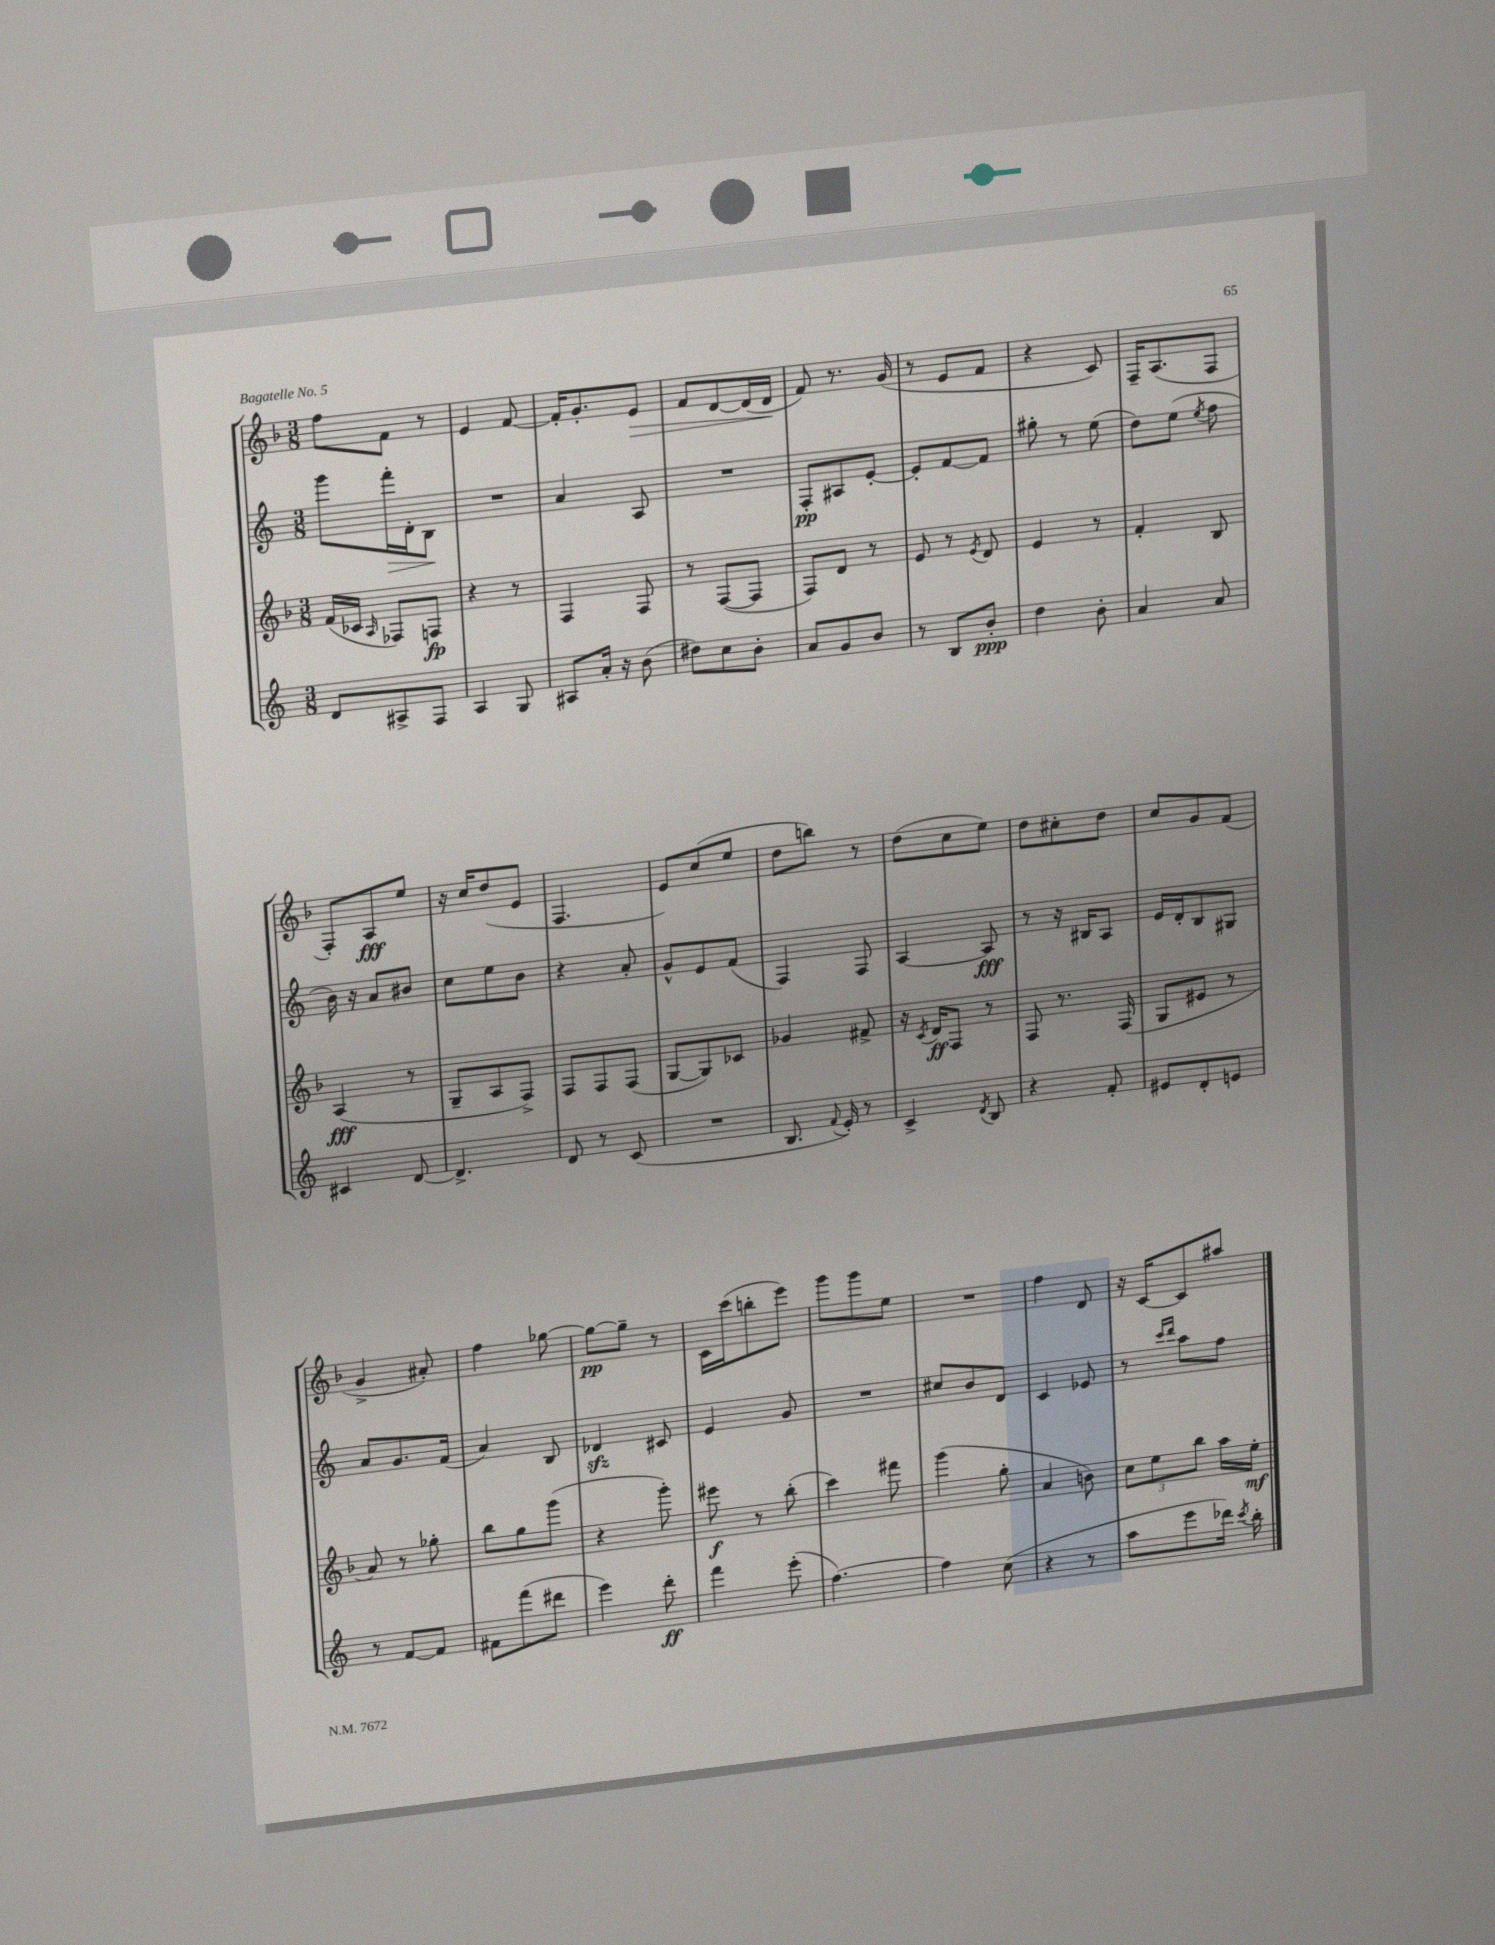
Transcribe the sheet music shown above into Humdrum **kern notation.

**kern	**dynam	**kern	**dynam	**kern	**dynam	**kern	**dynam
*part4	*part4	*part3	*part3	*part2	*part2	*part1	*part1
*staff4	*staff4	*staff3	*staff3	*staff2	*staff2	*staff1	*staff1
*clefG2	*	*clefG2	*	*clefG2	*	*clefG2	*
*k[]	*	*k[b-]	*	*k[]	*	*k[b-]	*
*M3/8	*	*M3/8	*	*M3/8	*	*M3/8	*
=4	=4	=4	=4	=4	=4	=4	=4
8d/L	.	(16f/LL	.	8ggg\L	.	8ff\L	.
.	.	16c-X/JJ	.	.	.	.	.
.	.	16qqA/	.	.	.	.	.
!	!	!	!	!	!LO:HP:b	!	!
8A#X^/	.	8F-X/L)	.	16fff'\L	>	8f\J	.
.	.	.	.	16d'\J	.	.	.
8F/J	.	8Fn/J	fp	8B\J	.	8r	.
.	.	.	.	.	]	.	.
=5	=5	=5	=5	=5	=5	=5	=5
4A/	.	4r	.	4.r	.	4e/	.
8G/	.	8r	.	.	.	[8f/	.
=6	=6	=6	=6	=6	=6	=6	=6
8A#X/L	.	4F/	.	4a/	.	16f'/KL]	.
.	.	.	.	.	.	8.g'/	.
16a'/Jk	.	.	.	.	.	.	.
16r	.	.	.	.	.	.	.
!	!	!	!	!	!	!	!LO:HP:b
(8b\	.	8F/	.	8A/	.	8e/J	>
=7	=7	=7	=7	=7	=7	=7	=7
8dd#X\L)	.	8r	.	4.r	.	8f/L	.
8cc\	.	([8F/L	.	.	.	[8d/	.
8b'\J	.	8F/J]	.	.	.	(16d/L]	.
.	.	.	.	.	.	16d/JJ	.
.	.	.	.	.	.	.	]
=8	=8	=8	=8	=8	=8	=8	=8
8a/L	.	8F/L)	.	8F'/L	pp	8f/)	.
8g/	.	8d/J	.	8A#X/	.	8.r	.
8b/J	.	8r	.	[8e'/J	.	.	.
.	.	.	.	.	.	(16g/	.
=9	=9	=9	=9	=9	=9	=9	=9
8r	.	8e/	.	8e'/L]	.	8r	.
8B/L	.	8r	.	[8f/	.	8e/L	.
.	.	8qe/	.	.	.	.	.
8b'/J	ppp	8d/	.	8f/J]	.	8f/J	.
=10	=10	=10	=10	=10	=10	=10	=10
4dd\	.	4e/	.	8gg#X'\	.	4r	.
.	.	.	.	8r	.	.	.
8b'\	.	8r	.	(8ee\	.	8c/)	.
=11	=11	=11	=11	=11	=11	=11	=11
4a/	.	4f'/	.	8dd\L)	.	16F~/KL	.
.	.	.	.	.	.	(8.A/	.
.	.	.	.	(8ee\J	.	.	.
.	.	.	.	8qee/	.	.	.
8a/	.	8B-/	.	8ff\	.	8F/J	.
!!LO:LB:g=z
=12	=12	=12	=12	=12	=12	=12	=12
4c#X/	.	(4A/	fff	16b\)	.	8F'/L)	.
.	.	.	.	16r	.	.	.
.	.	.	.	8a/L	.	8A/	fff
[8d/	.	8r	.	8b#X/J	.	8ee/J	.
=13	=13	=13	=13	=13	=13	=13	=13
4.d^/]	.	8G~/L	.	8cc\L	.	16r	.
.	.	.	.	.	.	16cc/KL	.
.	.	8A/	.	8ee\	.	(8dd/	.
.	.	8F^/J)	.	8b\J	.	8e/J	.
=14	=14	=14	=14	=14	=14	=14	=14
8d/	.	8F/L	.	4r	.	4.F/	.
8r	.	8F/	.	.	.	.	.
(8c/	.	(8F/J	.	8a'/	.	.	.
=15	=15	=15	=15	=15	=15	=15	=15
4.r	.	[8G/L	.	8g^^/L	.	8e/L)	.
.	.	8G/])	.	8e/	.	(8cc/	.
.	.	8c-X/J	.	(8f/J	.	8ee/J	.
=16	=16	=16	=16	=16	=16	=16	=16
8.B/	.	4g-X/	.	4F/)	.	8dd\L	.
.	.	.	.	.	.	8bbn\J)	.
8qqf/	.	.	.	.	.	.	.
16e'/)	.	.	.	.	.	.	.
8r	.	8f#X^/	.	8F/	.	8r	.
=17	=17	=17	=17	=17	=17	=17	=17
4c^/	.	16r	.	[4A/	.	(8dd\L	.
.	.	8qc/	.	.	.	.	.
.	.	16d/KL	ff	.	.	.	.
.	.	8F/J	.	.	.	8cc\	.
8qd/	.	.	.	.	.	.	.
8B/	.	8r	.	8A/]	fff	8ee\J)	.
=18	=18	=18	=18	=18	=18	=18	=18
4r	.	8F/	.	8r	.	8dd\L	.
.	.	8.r	.	16r	.	8cc#X'\	.
.	.	.	.	16B#X/KL	.	.	.
8f'/	.	.	.	8A/J	.	8dd\J	.
.	.	(16F/	.	.	.	.	.
=19	=19	=19	=19	=19	=19	=19	=19
8e#X/L	.	8G/L	.	16e/LL	.	8cc/L	.
.	.	.	.	16d'/J	.	.	.
8d'/	.	8e#X/J	.	8B/	.	8g/	.
8en/J	.	8r	.	8G#X/J	.	(8f/J	.
!!LO:LB:g=z
=20	=20	=20	=20	=20	=20	=20	=20
8r	.	8a/)	.	8a/L	.	4g^/	.
[8f/L	.	8r	.	8.g/	.	.	.
8f/J]	.	8gg-X'\	.	.	.	8a#X'/)	.
.	.	.	.	(16f/Jk	.	.	.
=21	=21	=21	=21	=21	=21	=21	=21
8f#X\L	.	8bb-\L	.	4a/)	.	4ff\	.
(8fff\	.	8gg\	.	.	.	.	.
8ddd#X\J	.	(8ggg\J	.	8B/	.	[8gg-X\	.
=22	=22	=22	=22	=22	=22	=22	=22
4eee\)	.	4r	.	4d-Xzz/	.	8gg-\L_	pp
.	.	.	.	.	.	8gg-~\J]	.
8ddd'\	ff	8ggg'\)	.	8c#X/	.	8r	.
=23	=23	=23	=23	=23	=23	=23	=23
4fff\	.	8eee#X\	f	4e/	.	16c\LL	.
.	.	.	.	.	.	(16ccc\J	.
.	.	8r	.	.	.	8bbn'\	.
(8eee'\	.	(8bb-'\	.	8g/	.	8eee\J)	.
=24	=24	=24	=24	=24	=24	=24	=24
[4.ff\)	.	4ccc\)	.	4.r	.	8ggg\L	.
.	.	.	.	.	.	8ggg\	.
.	.	8fff#X\	.	.	.	8ee\J	.
=25	=25	=25	=25	=25	=25	=25	=25
4ff\]	.	(4ggg\	.	8cc#X/L	.	4.r	.
.	.	.	.	8b/	.	.	.
(8cc\	.	8gg'\	.	8d/J	.	.	.
=26	=26	=26	=26	=26	=26	=26	=26
4r	.	4a/	.	4c/	.	4ff\	.
8r	.	8bn\)	.	8e-X/	.	8d/	.
=27	=27	=27	=27	=27	=27	=27	=27
8aa\L	.	12cc\L	.	8r	.	16r	.
.	.	.	.	.	.	[16c/KL	.
.	.	12ee\	.	.	.	.	.
.	.	.	.	16qqccc/LL	.	.	.
.	.	.	.	16qqddd/JJ	.	.	.
8eee\	.	.	.	8aa\L	.	8c/]	.
.	.	12bb-\J	.	.	.	.	.
16ddd-X\Jk)	.	16aa\LL	.	8ff\J	.	8aa#X/J	.
8qccc/	.	.	.	.	.	.	.
16bb'\	.	16ee'\JJ	mf	.	.	.	.
==	==	==	==	==	==	==	==
*-	*-	*-	*-	*-	*-	*-	*-
